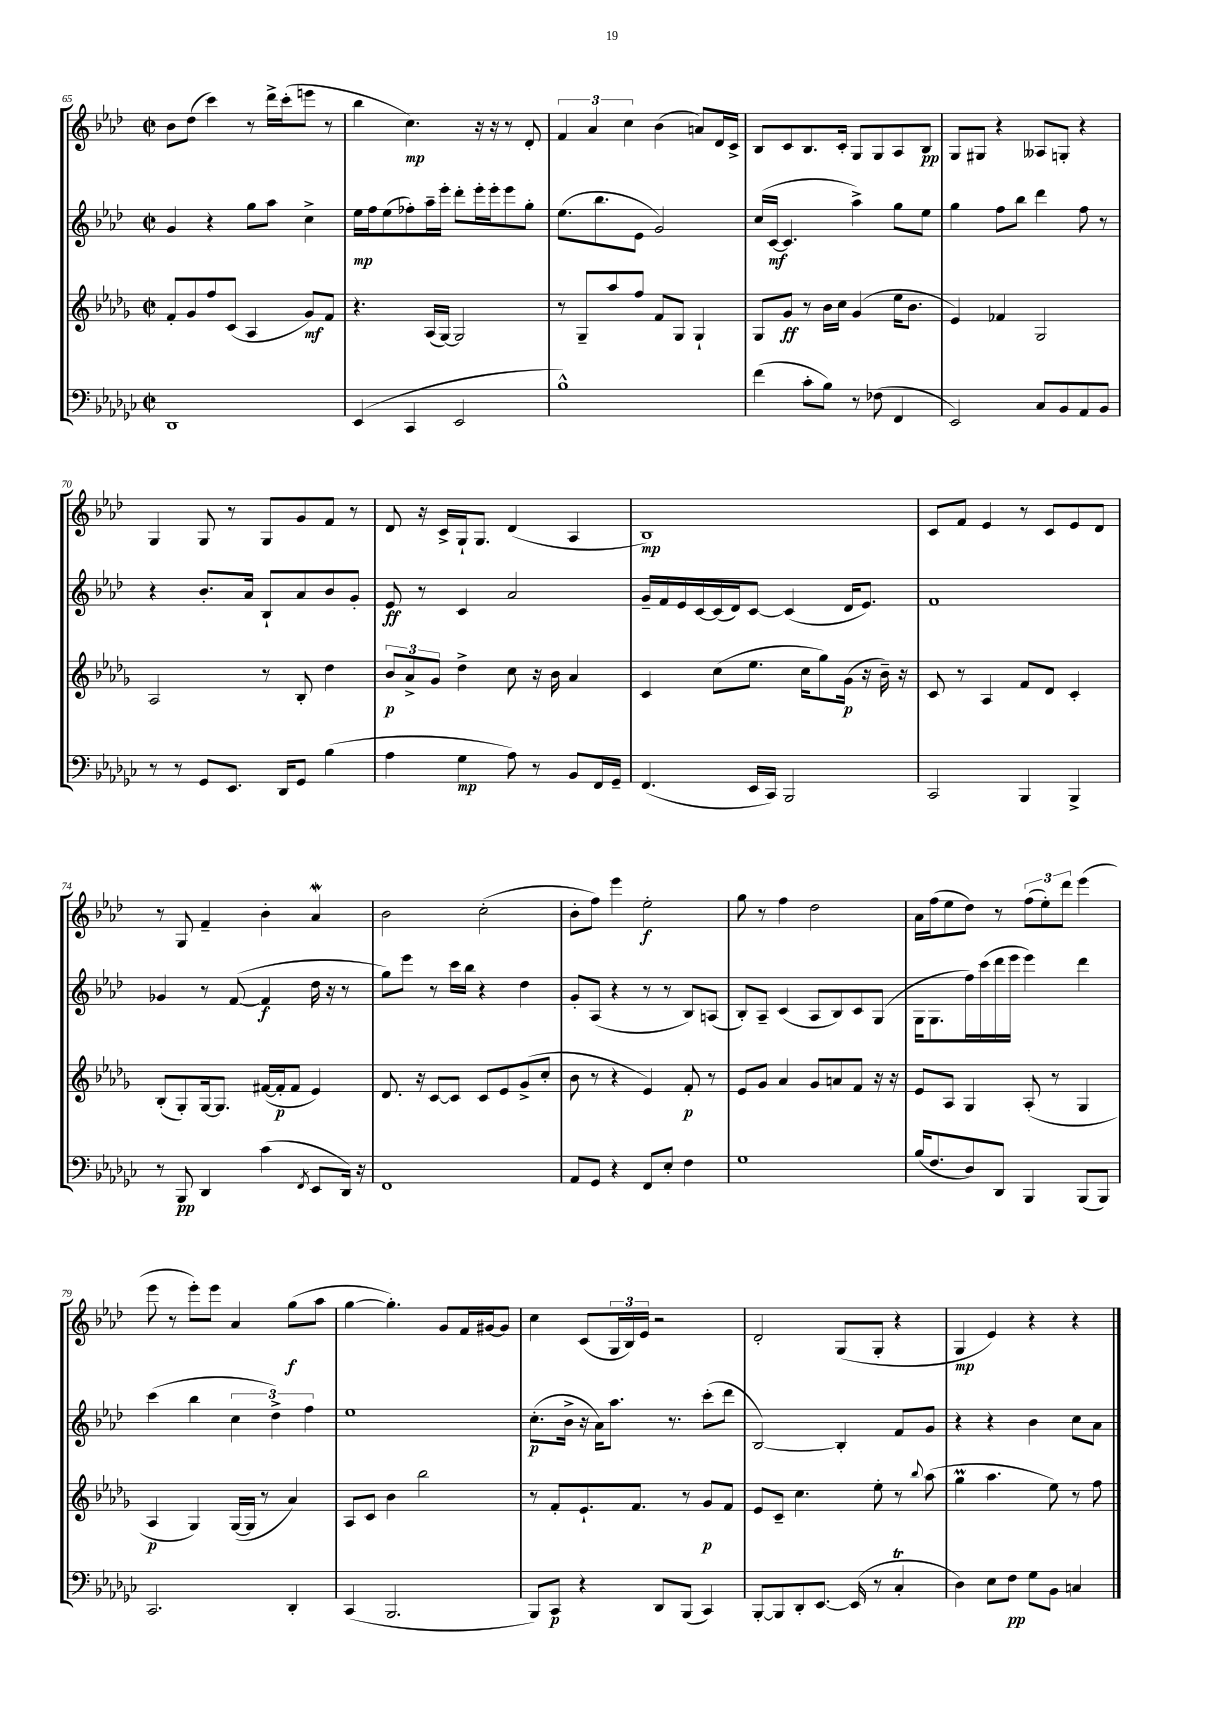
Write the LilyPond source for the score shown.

<<
\new StaffGroup <<
\new Staff = "s0" {
    \clef treble \key aes \major \defaultTimeSignature \time 2/2
    bes'8 des''8( c'''4) r8 des'''16-> c'''16-.( e'''8 r8 |
    bes''4 c''4.\mp) r16 r16 r8 des'8-. |
    \tuplet 3/2 { f'4 aes'4 c''4 } bes'4( a'8) des'16 c'16-> |
    bes8 c'8 bes8. c'16-. g8 g8 aes8 bes8\pp |
    g8 gis8 r4 aeses8 g8-. r4 |
    g4 g8 r8 g8 g'8 f'8 r8 |
    des'8 r16 c'16-> g16-! g8. des'4( aes4 |
    bes1\mp) |
    c'8 f'8 ees'4 r8 c'8 ees'8 des'8 |
    r8 g8 f'4-- bes'4-. aes'4\mordent |
    bes'2 c''2-.( |
    bes'8-. f''8) ees'''4 ees''2-.\f |
    g''8 r8 f''4 des''2 |
    aes'16 f''16( ees''8 des''8) r8 \tuplet 3/2 { f''8( ees''8-.) des'''8 } ees'''4( |
    ees'''8 r8 ees'''8-.) ees'''8 aes'4 g''8\f( aes''8 |
    g''4~ g''4.-.) g'8 f'16 gis'16~ gis'8 |
    c''4 c'8( \tuplet 3/2 { g16 bes16) ees'16 } r2 |
    des'2-. g8( g8-. r4 |
    g4\mp ees'4) r4 r4 \bar "|." |
}
\new Staff = "s1" {
    \clef treble \key aes \major \defaultTimeSignature \time 2/2
    g'4 r4 g''8 aes''8 c''4-> |
    ees''16\mp f''16 ees''8( fes''8-.) aes''16-- ees'''16-. des'''8-. ees'''16-. ees'''16-. ees'''8 g''8-. |
    ees''8.( bes''8. ees'8 g'2) |
    c''16( c'16~\mf c'4. aes''4->) g''8 ees''8 |
    g''4 f''8 bes''8 des'''4 f''8 r8 |
    r4 bes'8.-. aes'16 bes8-! aes'8 bes'8 g'8-. |
    ees'8\ff r8 c'4 aes'2 |
    g'16-- f'16 ees'16 c'16~ c'16( des'16) c'8~ c'4( des'16 ees'8.) |
    f'1 |
    ges'4 r8 f'8~( f'4\f des''16 r16 r8 |
    g''8) ees'''8 r8 c'''16 bes''16 r4 des''4 |
    g'8-. aes8( r4 r8 r8 bes8) a8( |
    bes8-.) aes8-- c'4( aes8 bes8) c'8 g8( |
    g16 g8. f''16) c'''16( des'''16 ees'''16 ees'''4) des'''4 |
    c'''4( bes''4 \tuplet 3/2 { c''4 des''4->) f''4 } |
    ees''1 |
    c''8.-.\p( bes'16-> r16 aes'16) aes''8. r8. c'''8-.( des'''8 |
    bes2~) bes4-. f'8 g'8 |
    r4 r4 bes'4 c''8 aes'8 \bar "|." |
}
\new Staff = "s2" {
    \clef treble \key des \major \defaultTimeSignature \time 2/2
    f'8-. ges'8 f''8 c'8( aes4 ges'8\mf) f'8 |
    r4. aes16( ges16~) ges2 |
    r8 ges8-- aes''8 f''8 f'8 ges8 ges4-! |
    ges8 ges'8\ff r8 bes'16 c''16 ges'4( ees''16 bes'8. |
    ees'4) fes'4 ges2 |
    aes2 r8 bes8-. des''4 |
    \tuplet 3/2 { bes'8\p aes'8-> ges'8 } des''4-> c''8 r16 bes'16 aes'4 |
    c'4 c''8( ees''8. c''16 ges''8) ges'16\p( r16 bes'16--) r16 |
    c'8 r8 aes4 f'8 des'8 c'4-. |
    bes8-.( ges8-.) ges16~ ges8. fis'16~( fis'16-.\p fis'8 ees'4) |
    des'8. r16 c'8~ c'8 c'8 ees'8 ges'8->( c''8-. |
    bes'8 r8 r4 ees'4) f'8-.\p r8 |
    ees'8 ges'8 aes'4 ges'8 a'8 f'8 r16 r16 |
    ees'8 aes8 ges4 aes8-.( r8 ges4 |
    aes4\p ges4) ges16~( ges16 r8 aes'4) |
    aes8 c'8 bes'4 bes''2 |
    r8 f'8-. ees'8.-! f'8. r8 ges'8\p f'8 |
    ees'8 c'8-- c''4. ees''8-. r8 \appoggiatura { bes''8 } aes''8( |
    ges''4\prall aes''4. ees''8) r8 f''8 \bar "|." |
}
\new Staff = "s3" {
    \clef bass \key ges \major \defaultTimeSignature \time 2/2
    des,1 |
    ees,4( ces,4 ees,2 |
    bes1-^) |
    f'4( ces'8-. bes8) r8 fes8( f,4 |
    ees,2) ces8 bes,8 aes,8 bes,8 |
    r8 r8 ges,8 ees,8. des,16 ges,8 bes4( |
    aes4 ges4\mp aes8) r8 bes,8 f,16 ges,16-- |
    f,4.( ees,16 ces,16) bes,,2 |
    ces,2 bes,,4 bes,,4-> |
    r8 bes,,8\pp des,4 ces'4( \acciaccatura { f,8 } ees,8 des,16) r16 |
    f,1 |
    aes,8 ges,8 r4 f,8 ees8-. f4 |
    ges1 |
    bes16( f8. des8) des,8 bes,,4 bes,,8( bes,,8) |
    ces,2. des,4-. |
    ces,4( bes,,2. |
    bes,,8) ces,8\p r4 des,8 bes,,8( ces,4) |
    bes,,8~-. bes,,8 des,8-. ees,8.~ ees,16( r8 ces4-.\trill |
    des4) ees8 f8\pp ges8 bes,8 c4 \bar "|." |
}
>>
>>
\layout { \context { \Score currentBarNumber = #65 } }
